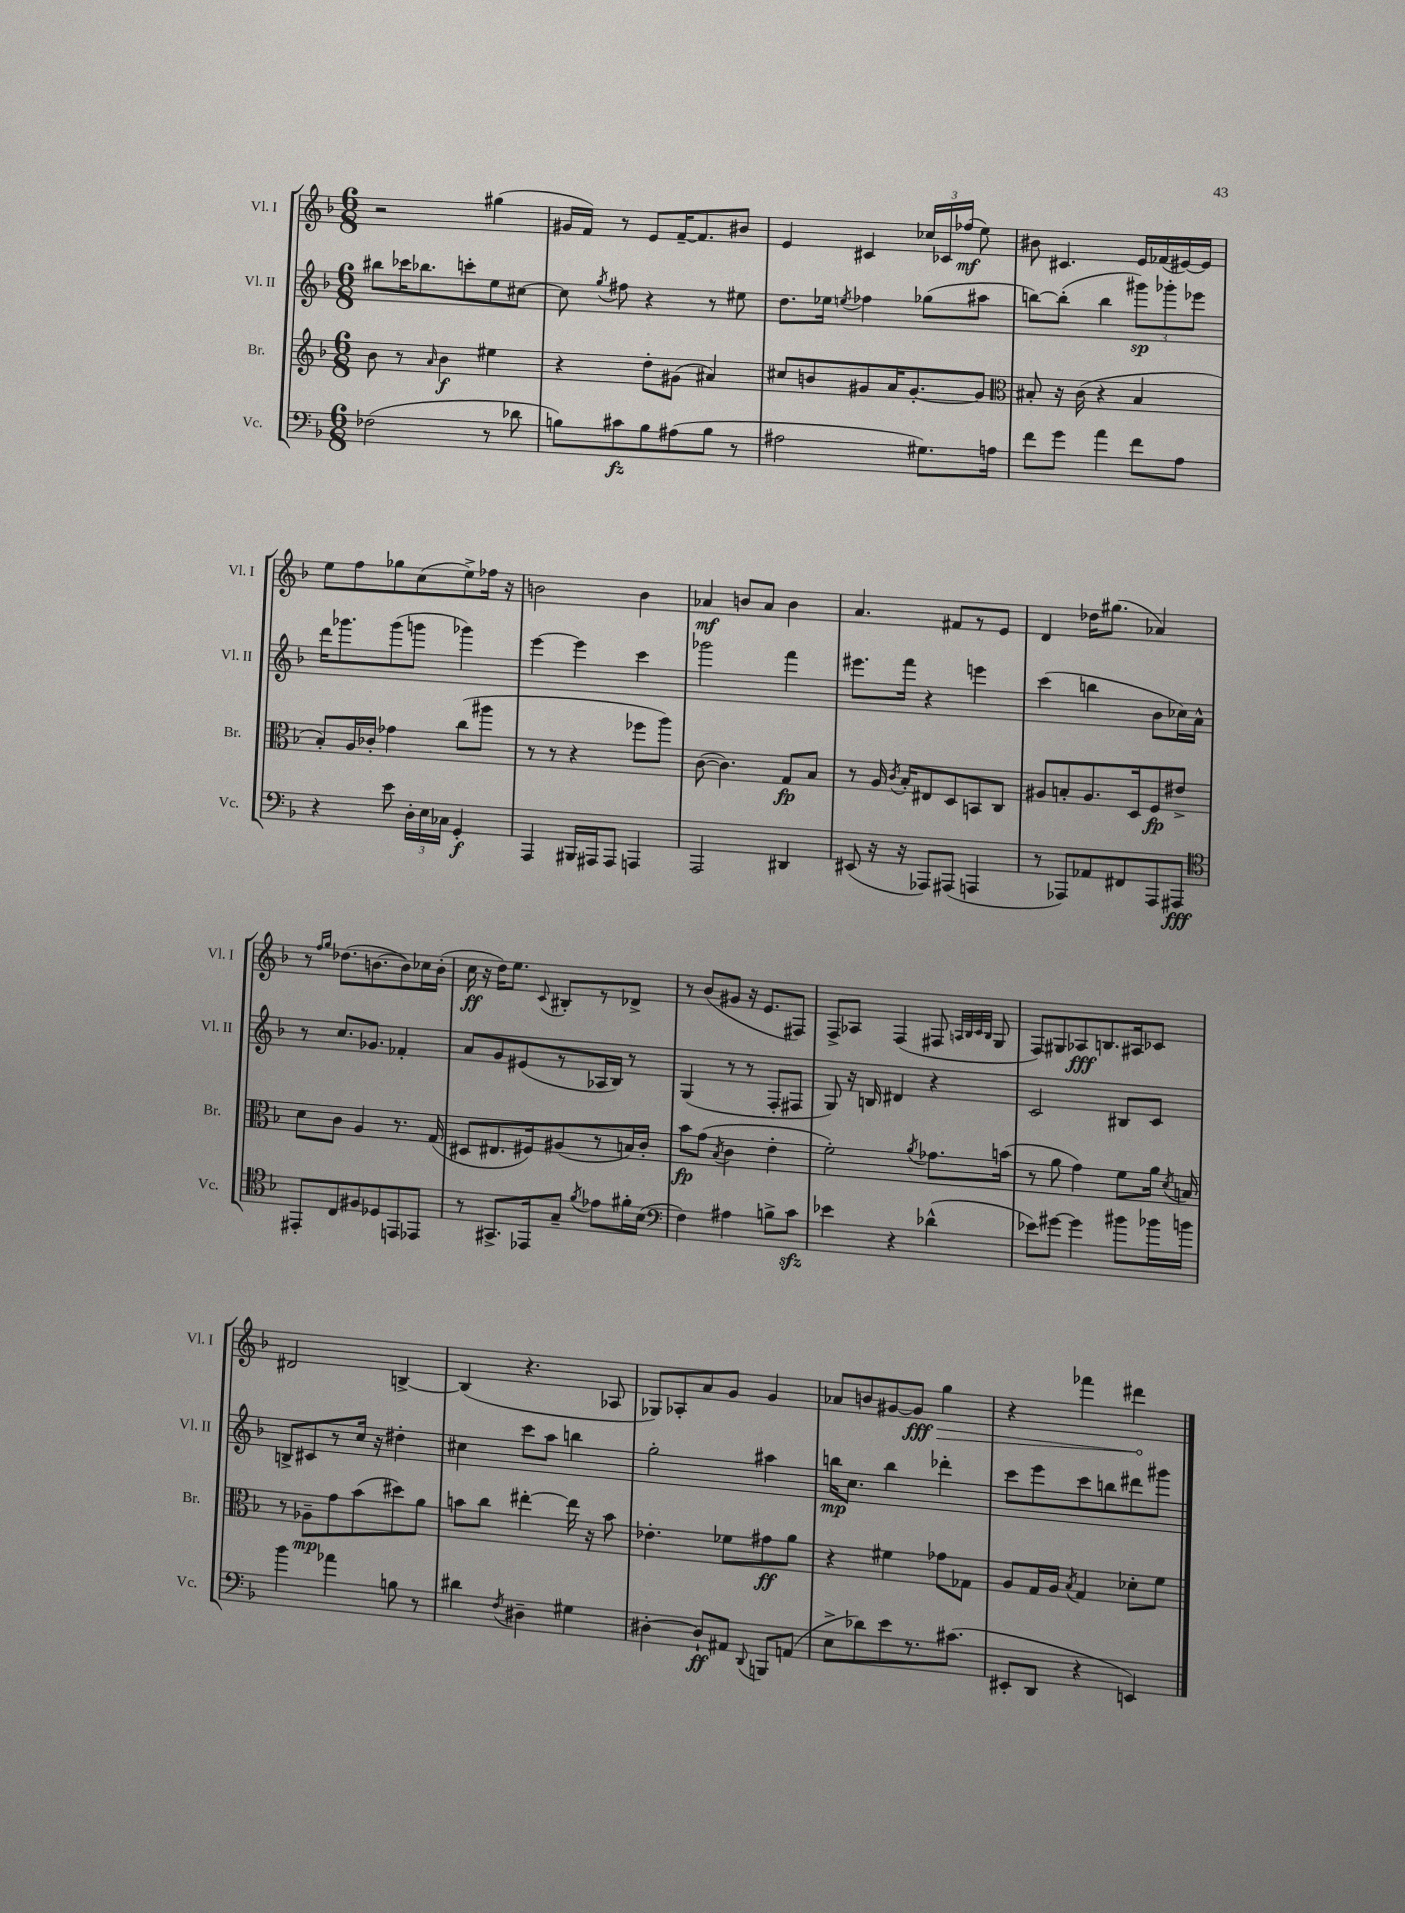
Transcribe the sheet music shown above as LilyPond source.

<<
\new StaffGroup <<
\new Staff = "s0" \with { instrumentName = "Vl. I" shortInstrumentName = "Vl. I" } {
    \clef treble \key f \major \numericTimeSignature \time 6/8
    \autoBeamOff r2 gis''4( |
    gis'16[ f'16]) r8 e'8[ f'16~-- f'8. bis'8] |
    e'4 cis'4 \tuplet 3/2 { ces''16[ ces'16 fes''16]\mf( } e''8) |
    bis'8 cis'4. e'16[ fes'16( eis'16~) eis'16] |
    e''8[ f''8 ges''8 c''8( e''8->) fes''16] r16 |
    b'2 b'4 |
    aes'4\mf b'8[ aes'8] b'4 |
    a'4. fis'8[ r8 e'8] |
    d'4 des''16[ gis''8.]( aes'4) |
    r8 \grace { f''16[ g''16] } des''8.[( b'8.~ b'8) ces''16 b'16]-.( |
    c''16\ff r16 d''16[) e''8.] \appoggiatura { c'8 } bis8[-. r8 des'8]-> |
    r8 bes'8[( gis'8] r16 e'8.[ fis8]) |
    f8[-> aes8] f4( fis8 \grace { a32[ bes32 c'32 bes32] } g8 |
    f8[) gis8 aes8\fff b8. ais16 ces'8] |
    dis'2 b4~-> |
    b4( r4. aes8 |
    ges8[) aes8-. a'8 g'8] g'4 |
    aes'8[ b'8 gis'8~ \once \override Hairpin.circled-tip = ##t gis'8]\fff\> g''4 |
    r4 fes'''4 dis'''4\! \bar "|." |
}
\new Staff = "s1" \with { instrumentName = "Vl. II" shortInstrumentName = "Vl. II" } {
    \clef treble \key f \major \numericTimeSignature \time 6/8
    \autoBeamOff bis''8[ ces'''16 bes''8. c'''8-. e''8 cis''8]~ |
    cis''8 \acciaccatura { g''8 } fis''8 r4 r8 eis''8 |
    d''8.[ ees''16] \acciaccatura { e''8 } fes''4 ges''8[( ais''8] |
    b''8[~) b''8]-.( b''4 \tuplet 3/2 { gis'''8[\sp) ges'''8-. ees'''8] } |
    d'''16[ ges'''8. ges'''8( g'''8] ges'''4) |
    e'''4~ e'''4 c'''4 |
    ges'''2 f'''4 |
    eis'''8.[ f'''16] r4 e'''4 |
    c'''4( b''4 bes'8[ ces''16) a'16]-^ |
    r8 c''8.[ ges'8.] fes'4-. |
    a'8[ g'8 eis'8( r8 aes16 bes16]) r8 |
    g4( r8 r8 f8[-. fis8] |
    g8) r16 b16 dis'4 r4 |
    c'2 bis8[ c'8] |
    b8[-> cis'8 r8 c''16] r16 dis''4-. |
    cis''4 c'''8[ a''8] b''4 |
    g''2-. ais''4 |
    b''16[\mp c''8.] b''4 des'''4-. |
    c'''8[ e'''8 c'''8 b''8 dis'''8 gis'''8] \bar "|." |
}
\new Staff = "s2" \with { instrumentName = "Br." shortInstrumentName = "Br." } {
    \clef treble \key f \major \numericTimeSignature \time 6/8
    \autoBeamOff bes'8 r8 \grace { a'16 } bes'4\f eis''4 |
    r4 d''8[-. gis'8]( ais'4) |
    cis''8[ b'8 gis'8 a'16 gis'8.~-. gis'8] |
    \clef alto bis8-. r16 c'16( r4 bis4 |
    bes8[-.) a16 ces'16]-. ges'4 c''8[( ais''8] |
    r8 r8 r4 fes''8[ a''8]) |
    c'8~( c'4.) g8[\fp bes8] |
    r8 a16 \acciaccatura { c'8 } bes16[-. eis8 d8 b,8 c8] |
    ais8[ b8-. ais8. d16 f8\fp eis'8]-> |
    d'8[ c'8] a4 r8. g16( |
    dis8[ eis8. fis16) ais8( r8 b16) c'16]-. |
    bes'8[\fp g'8]( \acciaccatura { bes8 } c'4 e'4-. |
    f'2-.) \acciaccatura { a'8 } ges'8.[ b'16]( |
    r8 a'8 g'4) f'8[ a'16] \acciaccatura { d'8 } b16 |
    r8 aes8[--\mp g'8 bes'8( dis''8) a'8] |
    b'8[ c''8] eis''4~-. eis''16 r16 b'8 |
    ees'4.-. fes'8[ gis'8\ff a'8] |
    r4 fis'4 ges'8[ ges8] |
    a8[ g16 a16] \acciaccatura { bes8 } g4 des'8[-. f'8] \bar "|." |
}
\new Staff = "s3" \with { instrumentName = "Vc." shortInstrumentName = "Vc." } {
    \clef bass \key f \major \numericTimeSignature \time 6/8
    \autoBeamOff fes2( r8 des'8 |
    b8[) cis'8\fz b8 ais8( b8] r8 |
    ais2 gis8.[) a16] |
    f'8[ g'8] a'4 f'8[ a8] |
    r4 e'8 \tuplet 3/2 { d16[-. e16 ces16] } g,4-.\f |
    a,,4 bis,,16[ ais,,16 ais,,8] a,,4 |
    a,,2 dis,4 |
    eis,8( r16 r16 aes,,8[) ais,,8]( a,,4 |
    r8 aes,,8[) aes,8 fis,8 aes,,8 ais,,8]\fff |
    \clef tenor eis,8[-. c8 fis8 des8 e,8 ees,8] |
    r8 gis,8.[-> ees,16 g8]-- \acciaccatura { f'8 } ees'8[ fis'16-. bes16]( |
    \clef bass f4) ais4 b8[-> c'8]\sfz |
    ees'4 r4 des'4-^( |
    ees'8[) gis'8]~ gis'4 bis'8[ bes'16 b'16] |
    bes'4 aes'4 b8 r8 |
    dis'4 \acciaccatura { f8 } dis4-- gis4 |
    dis4~-. dis8[-!\ff ais,8] \appoggiatura { d,8 } b,,8[ a,8]( |
    e8[-> des'8) e'8 r8. cis'8.]( |
    eis,8[-. d,8] r4 e,4) \bar "|." |
}
>>
>>
\layout { \context { \Score \remove "Bar_number_engraver" } }
